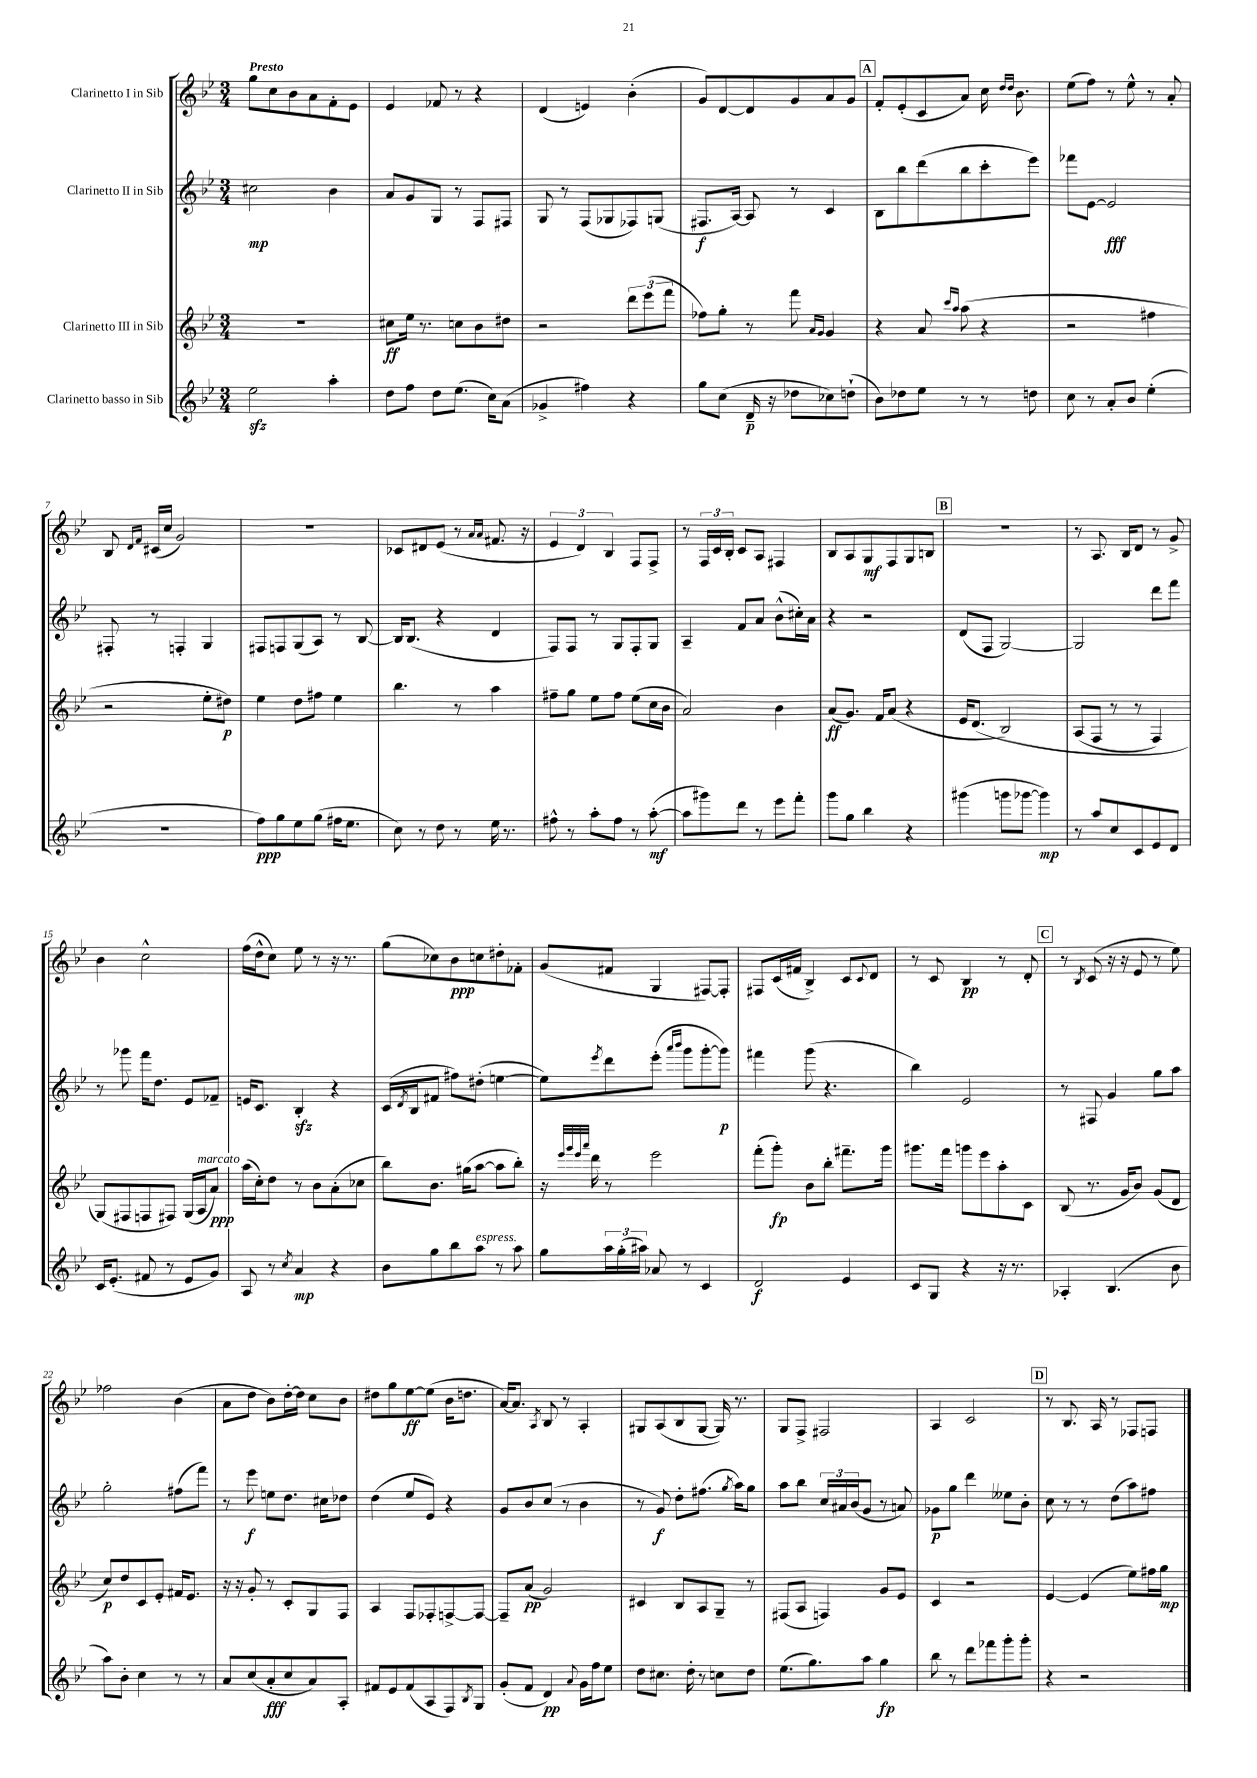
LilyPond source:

<<
\new StaffGroup <<
\new Staff = "s0" \with { instrumentName = "Clarinetto I in Sib" } {
    \clef treble \key bes \major \numericTimeSignature \time 3/4 \tempo "Presto"
    g''8 c''8 bes'8 a'8 f'8-. ees'8 |
    ees'4 fes'8 r8 r4 |
    d'4( e'4) bes'4-.( |
    g'8) d'8~ d'8 g'8 a'8 g'8 |
    \mark \markup { \box "A" } f'8-. ees'8-.( c'8 a'8) c''16 \grace { d''16 d''16 } bes'8. |
    ees''8( f''8) r8 ees''8-^ r8 a'8-. |
    bes8 \grace { d'16 f'16 } cis'16( c''16 g'2) |
    R2. |
    ces'8 dis'8 ees'8( r8 \grace { a'16 a'16 } fis'8. r16 |
    \tuplet 3/2 { ees'4 d'4) bes4 } f8 f8-> |
    r8 \tuplet 3/2 { f16 c'16 bes16-. } c'8 a8 fis4 |
    bes8 a8 g8\mf f8 g8 b8 |
    \mark \markup { \box "B" } R2. |
    r8 a8. bes16 d'8 r8 g'8-> |
    bes'4 c''2-^ |
    f''16( d''16-^ c''8) ees''8 r8 r16 r8. |
    g''8( ces''8) bes'8\ppp c''8 dis''8-. fes'8-. |
    g'8( fis'8 g4 fis8~) fis8-. |
    fis8 c'16( fis'16 bes4->) c'8 \appoggiatura { c'8 } d'8 |
    r8 c'8 bes4\pp r8 d'8-. |
    \mark \markup { \box "C" } r8 \acciaccatura { bes8 } c'8( r16 r16 ees'8 r8 ees''8) |
    fes''2 bes'4( |
    a'8 d''8 bes'8) d''16~-. d''16 c''8 bes'8 |
    dis''8 g''8 ees''8~\ff ees''8( bes'16 d''8. |
    a'16~) a'8. \acciaccatura { a8 } bes8 r8 a4-. |
    gis8 a8( bes8 gis8~ gis16) r8. |
    g8 f8-> fis2 |
    a4 c'2 |
    \mark \markup { \box "D" } r8 bes8. a16 r8 fes8 f8 \bar "|." |
}
\new Staff = "s1" \with { instrumentName = "Clarinetto II in Sib" } {
    \clef treble \key bes \major \numericTimeSignature \time 3/4
    cis''2\mp bes'4 |
    a'8 g'8 g8 r8 f8 fis8 |
    g8 r8 f8( ges8 fes8) g8( |
    fis8.\f a16~) a8 r8 c'4 |
    \mark \markup { \box "A" } bes8 bes''8 d'''8( bes''8 c'''8-. ees'''8) |
    fes'''8 ees'8~ ees'2\fff |
    fis8-. r8 f4-. g4 |
    fis8 f8 g8( a8) r8 bes8~ |
    bes16 bes8.( r4 d'4 |
    f8) f8 r8 g8 f8-. g8 |
    a4-- f'8 a'8 bes'8-^( cis''16-.) a'16 |
    r4 r2 |
    \mark \markup { \box "B" } d'8( f8 g2~) |
    g2 d'''8 f'''8 |
    r8 ges'''8 f'''16 d''8. ees'8 fes'8-- |
    e'16 c'8. bes4-.\sfz r4 |
    c'16( \acciaccatura { d'8 } bes16 fis'8 fis''8) dis''8-.( e''4~ |
    e''8) \acciaccatura { ees'''8 } d'''8 ees'''8-.( \grace { a'''16 bes'''16 } g'''8 g'''8~-. g'''8\p) |
    fis'''4 g'''8( r4. |
    bes''4) ees'2 |
    \mark \markup { \box "C" } r8 fis8 g'4 g''8 a''8 |
    g''2-. fis''8( f'''8) |
    r8 ees'''8\f e''8 d''8. cis''16 des''8 |
    d''4( ees''8 ees'8) r4 |
    g'8 bes'8 c''8( r8 bes'4 |
    r8 g'8\f) d''8-. fis''8.( \acciaccatura { g''8 } a''16) g''8 |
    a''8 bes''8 \tuplet 3/2 { c''16 ais'16 bes'16( } g'8 r8 a'8) |
    ges'8\p g''8 d'''4 eeses''8 bes'8-. |
    \mark \markup { \box "D" } c''8 r8 r8 d''8( a''8) fis''8 \bar "|." |
}
\new Staff = "s2" \with { instrumentName = "Clarinetto III in Sib" } {
    \clef treble \key bes \major \numericTimeSignature \time 3/4
    R2. |
    cis''8\ff ees''16 r8. c''8 bes'8 dis''8 |
    r2 \tuplet 3/2 { d'''8 ees'''8( f'''8 } |
    fes''8) g''8-. r8 f'''8 \grace { a'16 g'16 } g'4 |
    \mark \markup { \box "A" } r4 a'8 \grace { c'''16 a''16 } a''8( r4 |
    r2 fis''4 |
    r2 ees''8-. dis''8\p) |
    ees''4 d''8 fis''8 ees''4 |
    bes''4. r8 a''4 |
    fis''8-- g''8 ees''8 fis''8 ees''8( c''16 bes'16 |
    a'2) bes'4 |
    a'8\ff( g'8.) f'16 a'8( r4 |
    \mark \markup { \box "B" } ees'16 d'8.\( bes2) |
    a8( f8 r8 r8 f4) |
    g8(\) fis8 f8 fis8) g16( a16^\markup { \italic "marcato" } a'8\ppp) |
    a''16( c''16-.) d''8 r8 bes'8 a'8-.( ces''8 |
    bes''8) bes'8. gis''16( a''8~ a''8 bes''8-.) |
    r16 \grace { ees'''32 g'''32 ees'''32 a'''32 } d'''16 r8 ees'''2 |
    f'''8-.( g'''8-.\fp) bes'8 bes''8-. fis'''8.-- g'''16 |
    gis'''8. f'''16 g'''8 ees'''8 a''8-. c'8 |
    \mark \markup { \box "C" } bes8( r8. g'16 bes'8) g'8( d'8 |
    c''8\p) d''8 c'8 ees'8-. fis'16 ees'8. |
    r16 r16 g'8-. r8 c'8-. g8 f8 |
    a4 f8 fes8-. f8~-> f8~ |
    f8-- a'8\pp( g'2) |
    cis'4 bes8 a8 g8-- r8 |
    fis8( a8 f4) g'8 ees'8 |
    c'4 r2 |
    \mark \markup { \box "D" } ees'4~ ees'4( ees''8) fis''16 g''16\mp \bar "|." |
}
\new Staff = "s3" \with { instrumentName = "Clarinetto basso in Sib" } {
    \clef treble \key bes \major \numericTimeSignature \time 3/4
    ees''2\sfz a''4-. |
    d''8 f''8 d''8 ees''8.( c''16) a'8( |
    ges'4-> fis''4) r4 |
    g''8 c''8( d'16--\p r16 des''8 ces''8) d''8-!( |
    \mark \markup { \box "A" } bes'8) des''8 ees''8 r8 r8 d''8 |
    c''8 r8 a'8-. bes'8 ees''4-.( |
    R2. |
    f''8\ppp) g''8 ees''8 g''8( fis''16 ees''8. |
    c''8) r8 d''8 r8 ees''16 r8. |
    fis''8-^ r8 a''8-. fis''8 r8 a''8~-.\mf( |
    a''8 gis'''8) d'''8 r8 ees'''8 f'''8-. |
    g'''8 g''8 bes''4 r4 |
    \mark \markup { \box "B" } gis'''4( g'''8 ges'''8~ ges'''4\mp) |
    r8 a''8 c''8 c'8 ees'8 d'8 |
    c'16 ees'8.-.( fis'8 r8 ees'8 g'8) |
    a8 r8 \acciaccatura { c''8 } a'4\mp r4 |
    bes'8 g''8 bes''8 a''8^\markup { \italic "espress." } r8 a''8 |
    g''8 \tuplet 3/2 { a''16 g''16-.( ais''16) } aes'8 r8 c'4 |
    d'2\f ees'4 |
    c'8 g8 r4 r16 r8. |
    \mark \markup { \box "C" } aes4-. bes4.( bes'8 |
    a''8) bes'8-. c''4 r8 r8 |
    a'8 c''8( a'8-.\fff c''8 a'8) a8-. |
    fis'8 ees'8 fis'8( a8 f8) \acciaccatura { bes8 } g8 |
    g'8-.( f'8 d'4\pp) \appoggiatura { a'8 } g'16 f''16 ees''8 |
    d''8 cis''8. d''16-. r8 c''8 d''8 |
    ees''8.( g''8.) a''8 g''4\fp |
    bes''8 r8 d'''8 fes'''8 g'''8-. g'''8-. |
    \mark \markup { \box "D" } r4 r2 \bar "|." |
}
>>
>>
